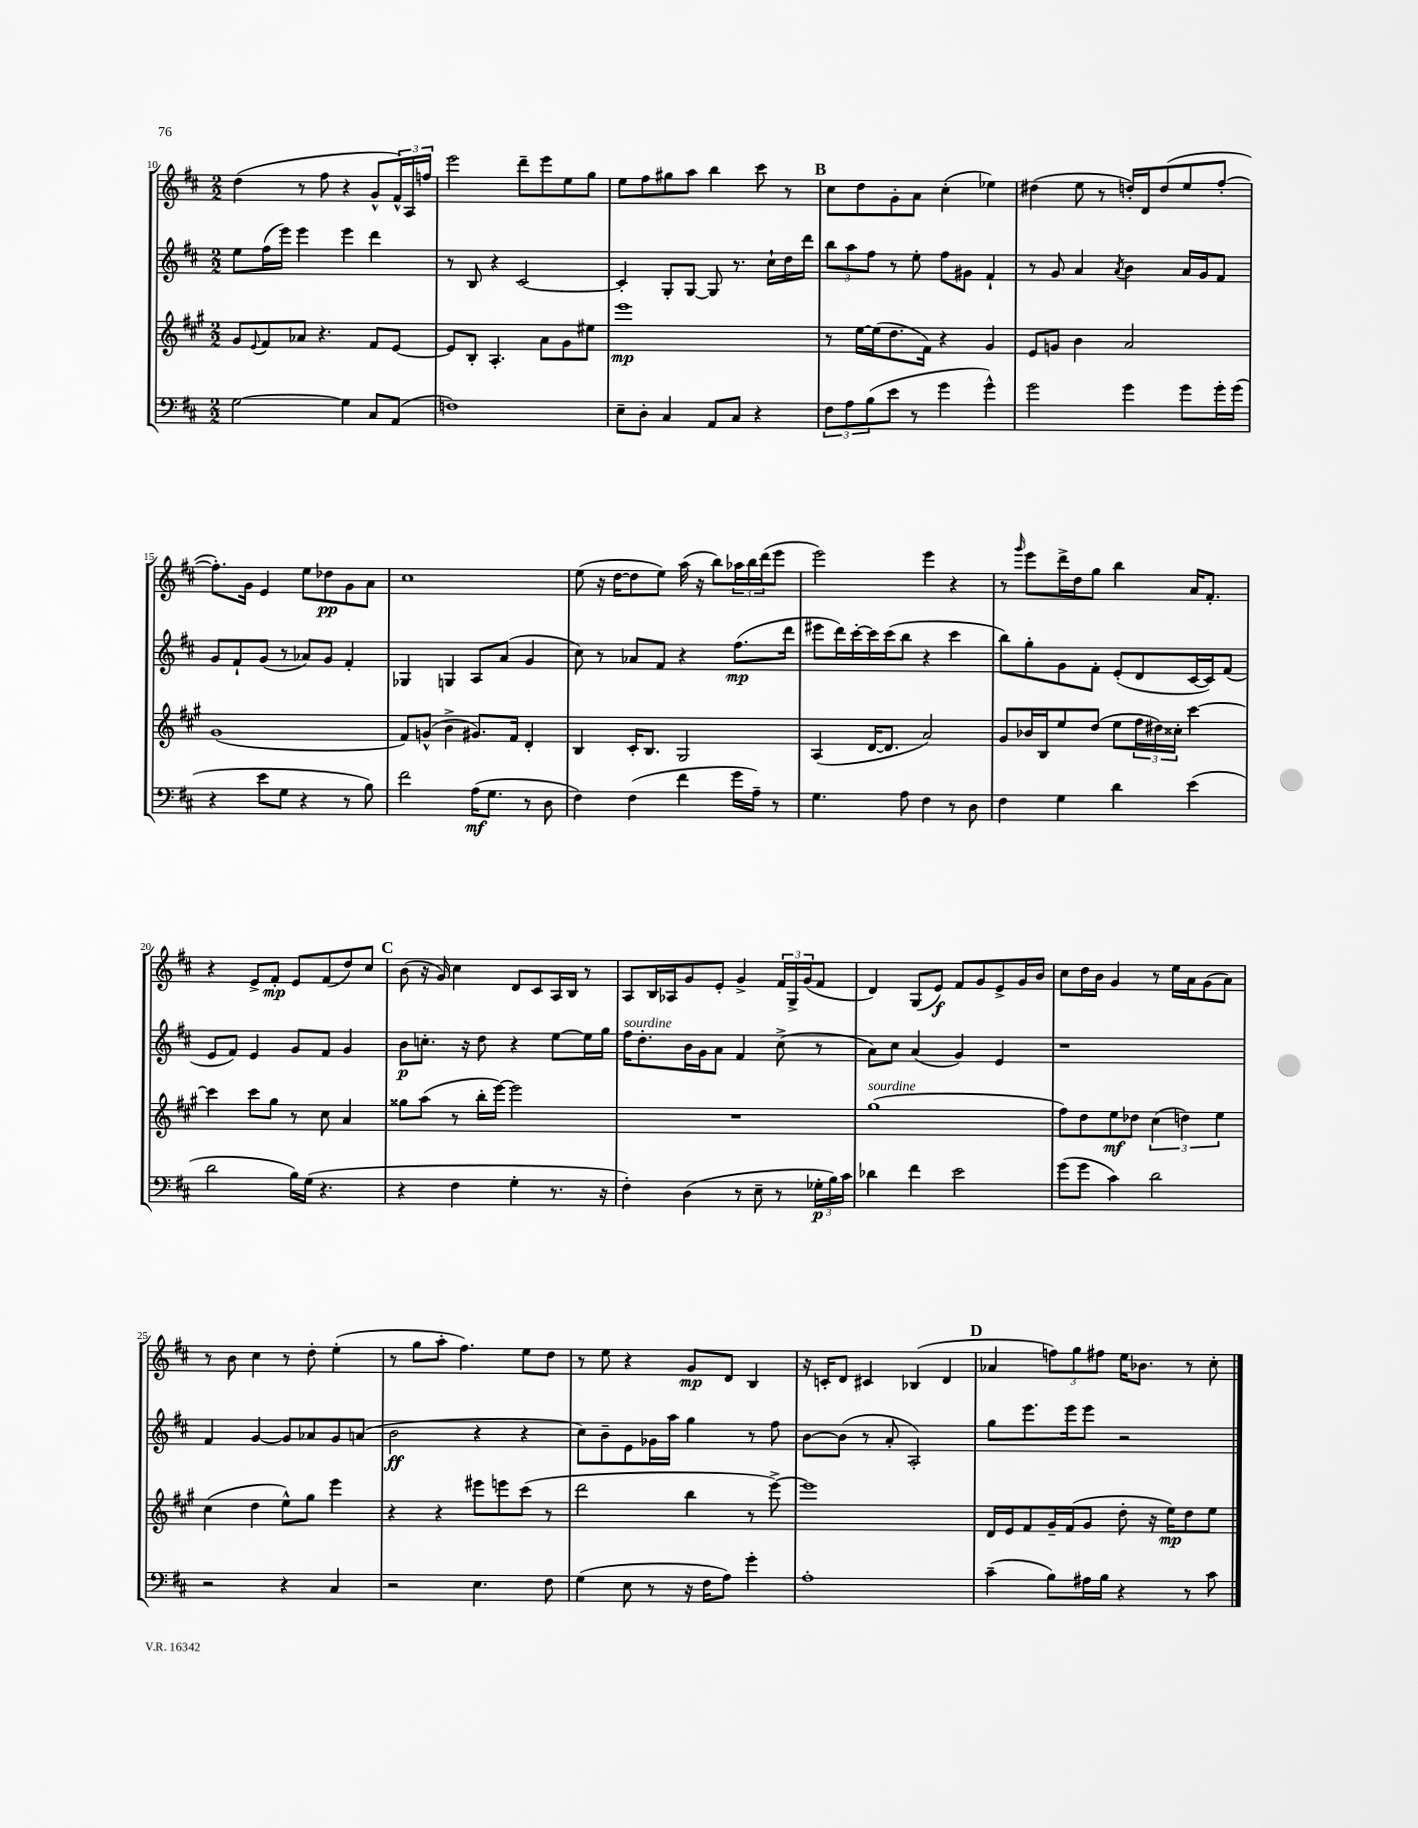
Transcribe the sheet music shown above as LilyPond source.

<<
\new StaffGroup <<
\new Staff = "s0" {
    \clef treble \key d \major \numericTimeSignature \time 2/2
    d''4( r8 fis''8 r4 g'8-^ \tuplet 3/2 { fis'16-^) a16 f''16 } |
    e'''2 d'''8-- e'''8 e''8 g''8 |
    e''8 fis''8 gis''8 a''8 b''4 cis'''8 r8 |
    \mark \markup { \bold "B" } cis''8 d''8 g'8-. a'8 cis''4-.( ees''4) |
    dis''4( e''8 r8 d''16-.) d'16 d''8( e''8 fis''8~-. |
    fis''8.-.) g'16 e'4 e''8 des''8\pp g'8 a'8 |
    cis''1 |
    e''8( r16 d''16~ d''8 e''8) a''16( r16 b''8) \tuplet 3/2 { aes''16 b''16 d'''16( } e'''8 |
    e'''2) e'''4 r4 |
    r8 \grace { g'''16 } e'''8 d'''16-> d''16 g''8 b''4 a'16 fis'8.-. |
    r4 e'8-> fis'8-.\mp e'8 fis'8( d''8) cis''8 |
    \mark \markup { \bold "C" } b'8( r16 g'16) cis''4 d'8 cis'8 a16 b16 r8 |
    a8 b16 aes16 g'8 e'8-. g'4-> \tuplet 3/2 { fis'16 g16-> g'16( } fis'8 |
    d'4) g8( e'8\f) fis'8 g'8 e'8-> g'16 b'16 |
    cis''8 d''16 b'16 g'4 r8 e''16 a'16 g'8( a'8) |
    r8 b'8 cis''4 r8 d''8-. e''4-.( |
    r8 g''8 a''8-. fis''4.) e''8 d''8 |
    r8 e''8 r4 g'8\mp d'8 b4 |
    r16 c'16-. d'8 cis'4 bes4( d'4 |
    \mark \markup { \bold "D" } aes'4 \tuplet 3/2 { f''8) g''8 fis''8 } e''16 bes'8. r8 cis''8-. \bar "|." |
}
\new Staff = "s1" {
    \clef treble \key d \major \numericTimeSignature \time 2/2
    e''8 fis''16( e'''16) e'''4 e'''4 d'''4 |
    r8 b8 r4 cis'2~ |
    cis'4-. g8-. g8~ g8 r8. cis''16-! d''16 d'''16 |
    \mark \markup { \bold "B" } \tuplet 3/2 { b''8 a''8 fis''8 } r8 e''8-. fis''8 gis'8 fis'4-! |
    r8 g'8 a'4 \acciaccatura { a'8 } b'4 a'16 g'16 fis'8 |
    g'8 fis'8-! g'8( r8 aes'8) g'8 fis'4-. |
    ges4 g4 a8 a'8( g'4 |
    cis''8) r8 aes'8 fis'8 r4 fis''8.\mp( d'''16 |
    eis'''8 d'''16) cis'''16~-. cis'''16 cis'''16( b''8 r4 cis'''4 |
    b''8) g''8-. g'8 fis'8-. e'8-.( d'8 cis'16~ cis'16) fis'8( |
    e'8 fis'8) e'4 g'8 fis'8 g'4 |
    \mark \markup { \bold "C" } b'8\p c''8.-. r16 d''8 r4 e''8~ e''16 g''16 |
    fis''16^\markup { \italic "sourdine" } d''8.-. b'16 g'16 a'8 fis'4 cis''8->( r8 |
    a'8) cis''8 a'4( g'4) e'4 |
    r1 |
    fis'4 g'4~ g'8 aes'8 g'8 a'8( |
    b'2\ff r4 r4 |
    cis''8) b'8-- e'8 ges'16 a''16 g''4 r8 fis''8 |
    b'8~ b'8( r8 a'8-. a2-.) |
    \mark \markup { \bold "D" } g''8 e'''8. e'''16 e'''8 r2 \bar "|." |
}
\new Staff = "s2" {
    \clef treble \key a \major \numericTimeSignature \time 2/2
    gis'8 \appoggiatura { e'8 } fis'8 aes'8 r4. fis'8 e'8~ |
    e'8 b8-. a4.-. a'8 gis'8 eis''8 |
    e'''1\mp |
    \mark \markup { \bold "B" } r8 e''16~ e''16( d''8. fis'16) r4 gis'4 |
    e'8 g'8 b'4 a'2 |
    gis'1( |
    fis'8) g'8-^( b'4-> gis'8.) fis'16 d'4-. |
    b4 cis'16-. b8. gis2 |
    a4( d'16~ d'8. a'2) |
    gis'8 bes'16 b16 e''8 d''8( e''8 \tuplet 3/2 { fis''16 dis''16) cisis''16-. } cis'''4~ |
    cis'''4 cis'''8 gis''8 r8 cis''8 a'4 |
    \mark \markup { \bold "C" } gisis''8 a''8( r8 b''16-. e'''16~) e'''2 |
    R1 |
    gis''1^\markup { \italic "sourdine" }( |
    fis''8) d''8 e''8\mf des''8 \tuplet 3/2 { cis''4( d''4) e''4 } |
    cis''4( d''4 e''8-^) gis''8 e'''4 |
    r4 r4 eis'''8 e'''8 cis'''8( r8 |
    d'''2 b''4 r8 e'''8~->) |
    e'''1 |
    \mark \markup { \bold "D" } d'16 e'16 fis'8 gis'16-- fis'16( gis'8 d''8-. r16 e''16\mp) d''8 e''8 \bar "|." |
}
\new Staff = "s3" {
    \clef bass \key d \major \numericTimeSignature \time 2/2
    g2~ g4 cis8 a,8( |
    f1) |
    e8-- d8-. cis4 a,8 cis8 r4 |
    \mark \markup { \bold "B" } \tuplet 3/2 { fis8 a8 b8( } e'8 r8 g'4 g'4-^) |
    g'2 g'4 g'8 g'16-. g'16( |
    r4 e'8 g8 r4 r8 b8) |
    fis'2 a16\mf( g8. r8 d8 |
    fis4) fis4( fis'4 g'16 a16--) r8 |
    g4. a8 fis4 r8 d8 |
    fis4 g4 d'4 e'4( |
    d'2 b16) g16( r4. |
    \mark \markup { \bold "C" } r4 fis4 g4-. r8. r16 |
    fis4-.) d4( r8 e8-- r8 \tuplet 3/2 { ges16-.\p b16) cis'16 } |
    des'4 fis'4 e'2 |
    g'8( g'8 cis'4) d'2 |
    r2 r4 cis4 |
    r2 e4. fis8 |
    g4( e8 r8 r16 fis16 a8) g'4-. |
    a1-. |
    \mark \markup { \bold "D" } cis'4--( b8) ais16 b16 r4 r8 cis'8 \bar "|." |
}
>>
>>
\layout { \context { \Score currentBarNumber = #10 } }
